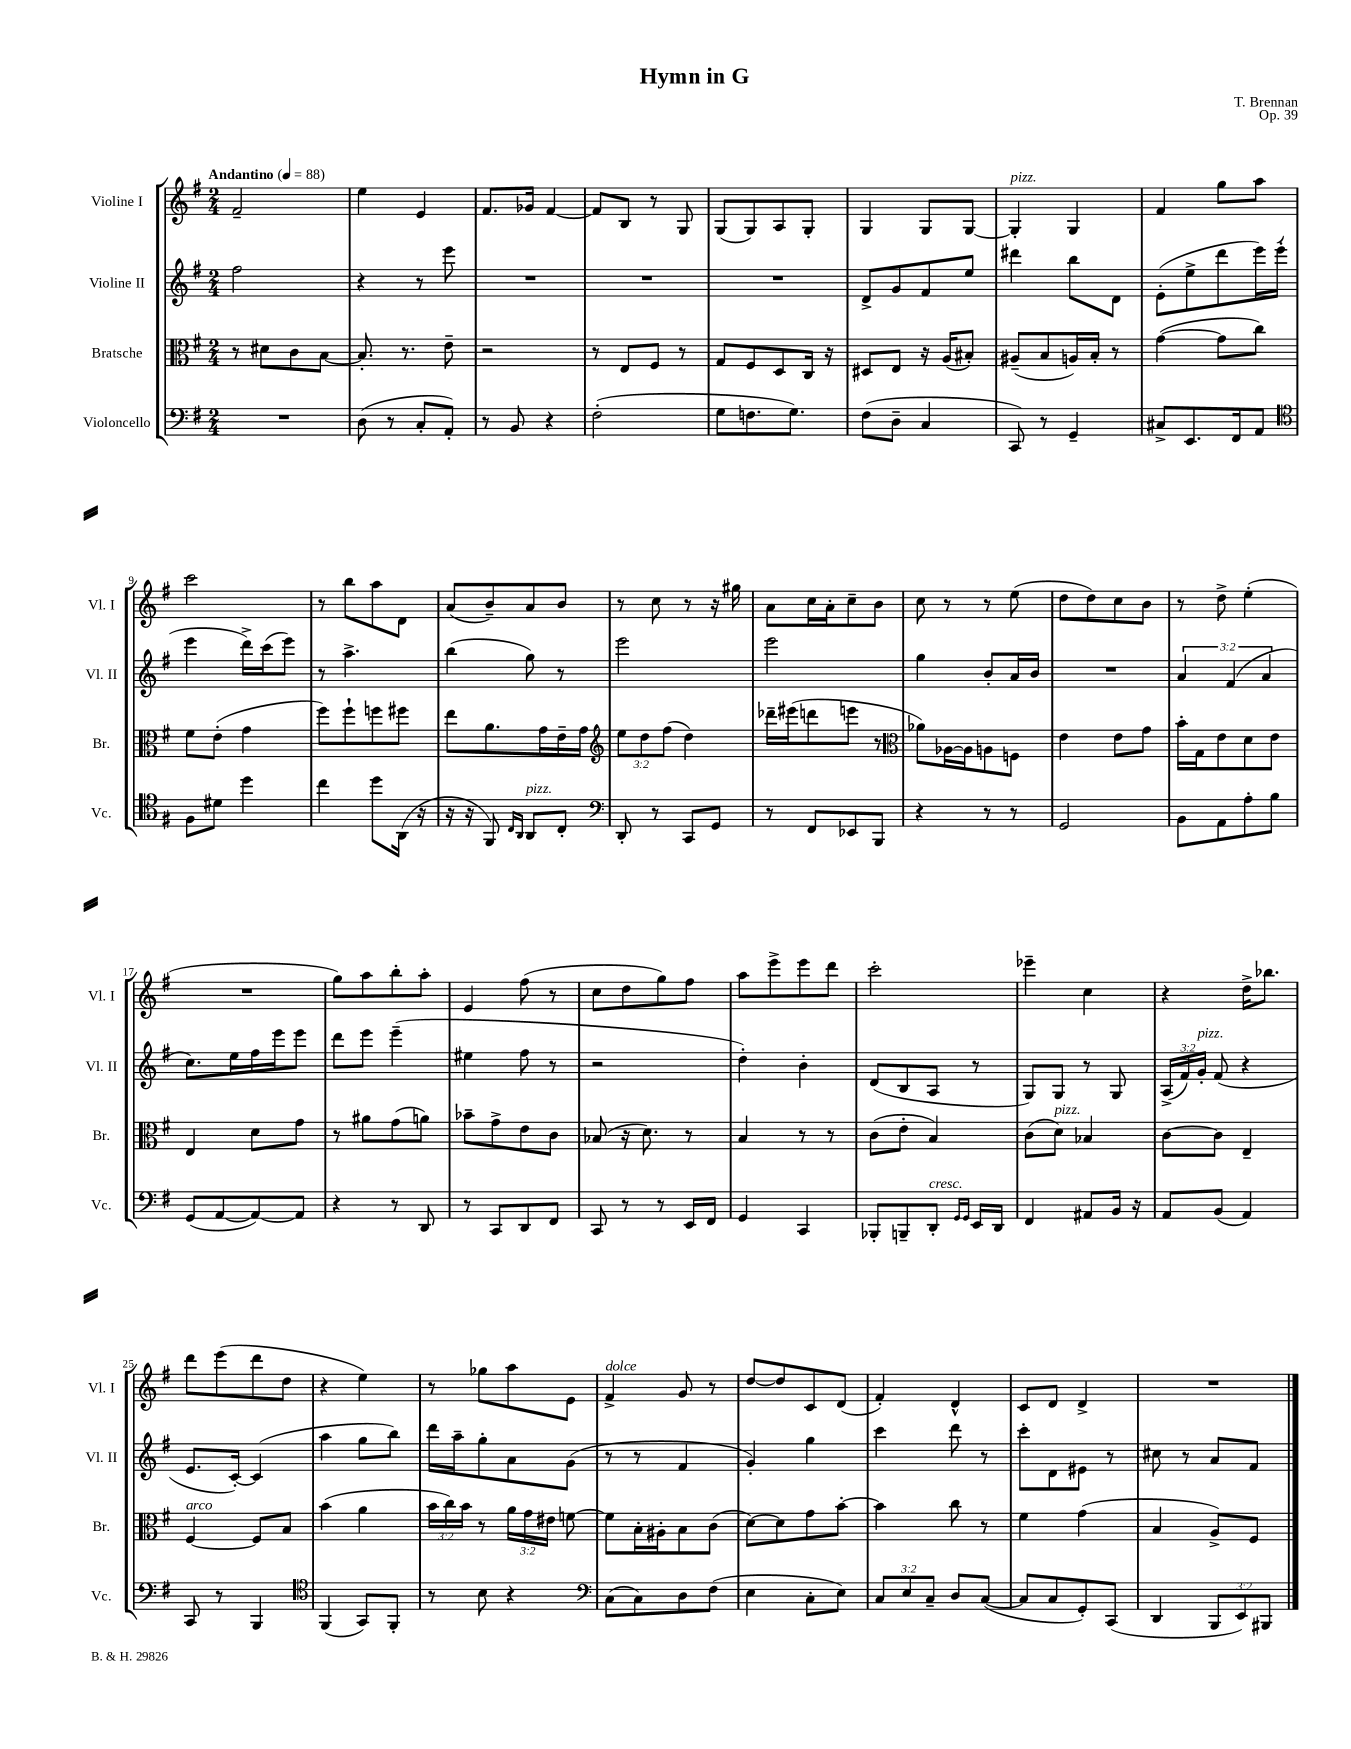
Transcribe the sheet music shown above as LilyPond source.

\header { title = "Hymn in G" composer = "T. Brennan" opus = "Op. 39" }
<<
\new StaffGroup <<
\new Staff = "s0" \with { instrumentName = "Violine I" shortInstrumentName = "Vl. I" } {
    \clef treble \key g \major \numericTimeSignature \time 2/4 \tempo "Andantino" 4 = 88
    \autoBeamOff fis'2-- |
    e''4 e'4 |
    fis'8.[ ges'16] fis'4~ |
    fis'8[ b8] r8 g8 |
    g8[( g8) a8 g8]-. |
    g4 g8[ g8]~ |
    g4-.^\markup { \italic "pizz." } g4 |
    fis'4 g''8[ a''8] |
    c'''2 |
    r8 b''8[ a''8 d'8] |
    a'8[( b'8--) a'8 b'8] |
    r8 c''8 r8 r16 gis''16 |
    a'8[ c''16 a'16-. c''8-- b'8] |
    c''8 r8 r8 e''8( |
    d''8[ d''8) c''8 b'8] |
    r8 d''8-> e''4-.( |
    R2 |
    g''8[) a''8 b''8-. a''8]-. |
    e'4 fis''8( r8 |
    c''8[ d''8 g''8) fis''8] |
    a''8[ e'''8-> e'''8 d'''8] |
    c'''2-. |
    ees'''4-- c''4 |
    r4 d''16[-> bes''8.] |
    d'''8[ e'''8( d'''8 d''8] |
    r4 e''4) |
    r8 ges''8[ a''8 e'8] |
    fis'4->^\markup { \italic "dolce" } g'8 r8 |
    d''8[~ d''8 c'8 d'8]( |
    fis'4-.) d'4-^ |
    c'8[ d'8] d'4-> |
    R2 \bar "|." |
}
\new Staff = "s1" \with { instrumentName = "Violine II" shortInstrumentName = "Vl. II" } {
    \clef treble \key g \major \numericTimeSignature \time 2/4 \override Staff.TupletNumber.text = #tuplet-number::calc-fraction-text
    \autoBeamOff fis''2 |
    r4 r8 e'''8 |
    R2 |
    R2 |
    R2 |
    d'8[-> g'8 fis'8 e''8] |
    dis'''4 b''8[ d'8] |
    e'8[-.( e''8-> d'''8 e'''16) e'''16]-.( |
    e'''4 d'''16[->) c'''16( e'''8]) |
    r8 a''4.-> |
    b''4( g''8) r8 |
    e'''2 |
    e'''2 |
    g''4 b'8[-. a'16 b'16] |
    R2 |
    \tuplet 3/2 { a'4 fis'4( a'4 } |
    c''8.[) e''16 fis''16 e'''16 e'''8] |
    d'''8[ e'''8] e'''4--( |
    eis''4 fis''8 r8 |
    r2 |
    d''4-.) b'4-. |
    d'8[( b8 a8] r8 |
    g8[) g8] r8 g8 |
    \tuplet 3/2 { a16[->( fis'16) g'16]-.^\markup { \italic "pizz." } } fis'8( r4 |
    e'8.[ c'16]~-.) c'4( |
    a''4 g''8[ b''8]) |
    d'''16[ a''16-- g''8-. a'8 g'8]( |
    r8 r8 fis'4 |
    g'4-.) g''4 |
    c'''4 d'''8 r8 |
    c'''8[-. d'8 eis'8] r8 |
    cis''8 r8 a'8[ fis'8] \bar "|." |
}
\new Staff = "s2" \with { instrumentName = "Bratsche" shortInstrumentName = "Br." } {
    \clef alto \key g \major \numericTimeSignature \time 2/4 \override Staff.TupletNumber.text = #tuplet-number::calc-fraction-text
    \autoBeamOff r8 dis'8[ c'8 b8]~ |
    b8.-. r8. e'8-- |
    r2 |
    r8 e8[ fis8] r8 |
    g8[ fis8 d8 c16] r16 |
    dis8[ e8] r16 a16[( bis8]-.) |
    ais8[--( b8 a16) b16]-. r8 |
    g'4~( g'8[ c''8]) |
    fis'8[ e'8]-.( g'4 |
    fis''8[) fis''8-! f''8 fis''8] |
    e''8[ a'8. g'16 e'16-- g'16] |
    \clef treble \tuplet 3/2 { e''8[ d''8 fis''8]( } d''4) |
    des'''16[-- eis'''16( d'''8 e'''8] r8 |
    \clef alto aes'8[) aes16~ aes16 a8 f8] |
    e'4 e'8[ g'8] |
    b'16[-. g16 e'8 d'8 e'8] |
    e4 d'8[ g'8] |
    r8 ais'8[ g'8( a'8]) |
    bes'8[-- g'8-> e'8 c'8] |
    bes8( r16 d'8.) r8 |
    b4 r8 r8 |
    c'8[( e'8]-. b4) |
    c'8[( d'8]^\markup { \italic "pizz." }) bes4 |
    c'8[~ c'8] e4-- |
    fis4~^\markup { \italic "arco" } fis8[ b8] |
    b'4( a'4 |
    \tuplet 3/2 { b'16[ c''16) b'16] } r8 \tuplet 3/2 { a'16[ g'16 eis'16] } f'8~ |
    f'8[ b16-. ais16-. b8 c'8]( |
    d'8[~) d'8 g'8 b'8]~-. |
    b'4 c''8 r8 |
    fis'4 g'4( |
    b4 a8[->) fis8] \bar "|." |
}
\new Staff = "s3" \with { instrumentName = "Violoncello" shortInstrumentName = "Vc." } {
    \clef bass \key g \major \numericTimeSignature \time 2/4 \override Staff.TupletNumber.text = #tuplet-number::calc-fraction-text
    \autoBeamOff R2 |
    d8( r8 c8[-. a,8]-.) |
    r8 b,8 r4 |
    fis2-.( |
    g8[ f8. g8.]) |
    fis8[( d8]-- c4 |
    c,8) r8 g,4-- |
    cis8[-> e,8. fis,16 a,8] |
    \clef tenor fis8[ dis'8] d''4 |
    c''4 d''8[ a,16]( r16 |
    r16 r16 fis,8) \grace { c16[ a,16] } a,8[^\markup { \italic "pizz." } c8]-. |
    \clef bass d,8-. r8 c,8[ g,8] |
    r8 fis,8[ ees,8 b,,8] |
    r4 r8 r8 |
    g,2 |
    b,8[ a,8 a8-. b8] |
    g,8[( a,8~ a,8~) a,8] |
    r4 r8 d,8 |
    r8 c,8[ d,8 fis,8] |
    c,8 r8 r8 e,16[ fis,16] |
    g,4 c,4 |
    bes,,8[-. b,,8-- d,8]-.^\markup { \italic "cresc." } \grace { g,16[ g,16] } e,16[ d,16] |
    fis,4 ais,8[ b,16] r16 |
    a,8[ b,8]( a,4) |
    c,8 r8 b,,4 |
    \clef tenor fis,4( g,8[) fis,8]-. |
    r8 b8 r4 |
    \clef bass c8[( c8) d8 fis8]( |
    e4 c8[-. e8]) |
    \tuplet 3/2 { c8[ e8 c8]-- } d8[ c8]~( |
    c8[ c8 g,8-.) c,8]( |
    d,4 \tuplet 3/2 { b,,8[ e,8) bis,,8] } \bar "|." |
}
>>
>>
